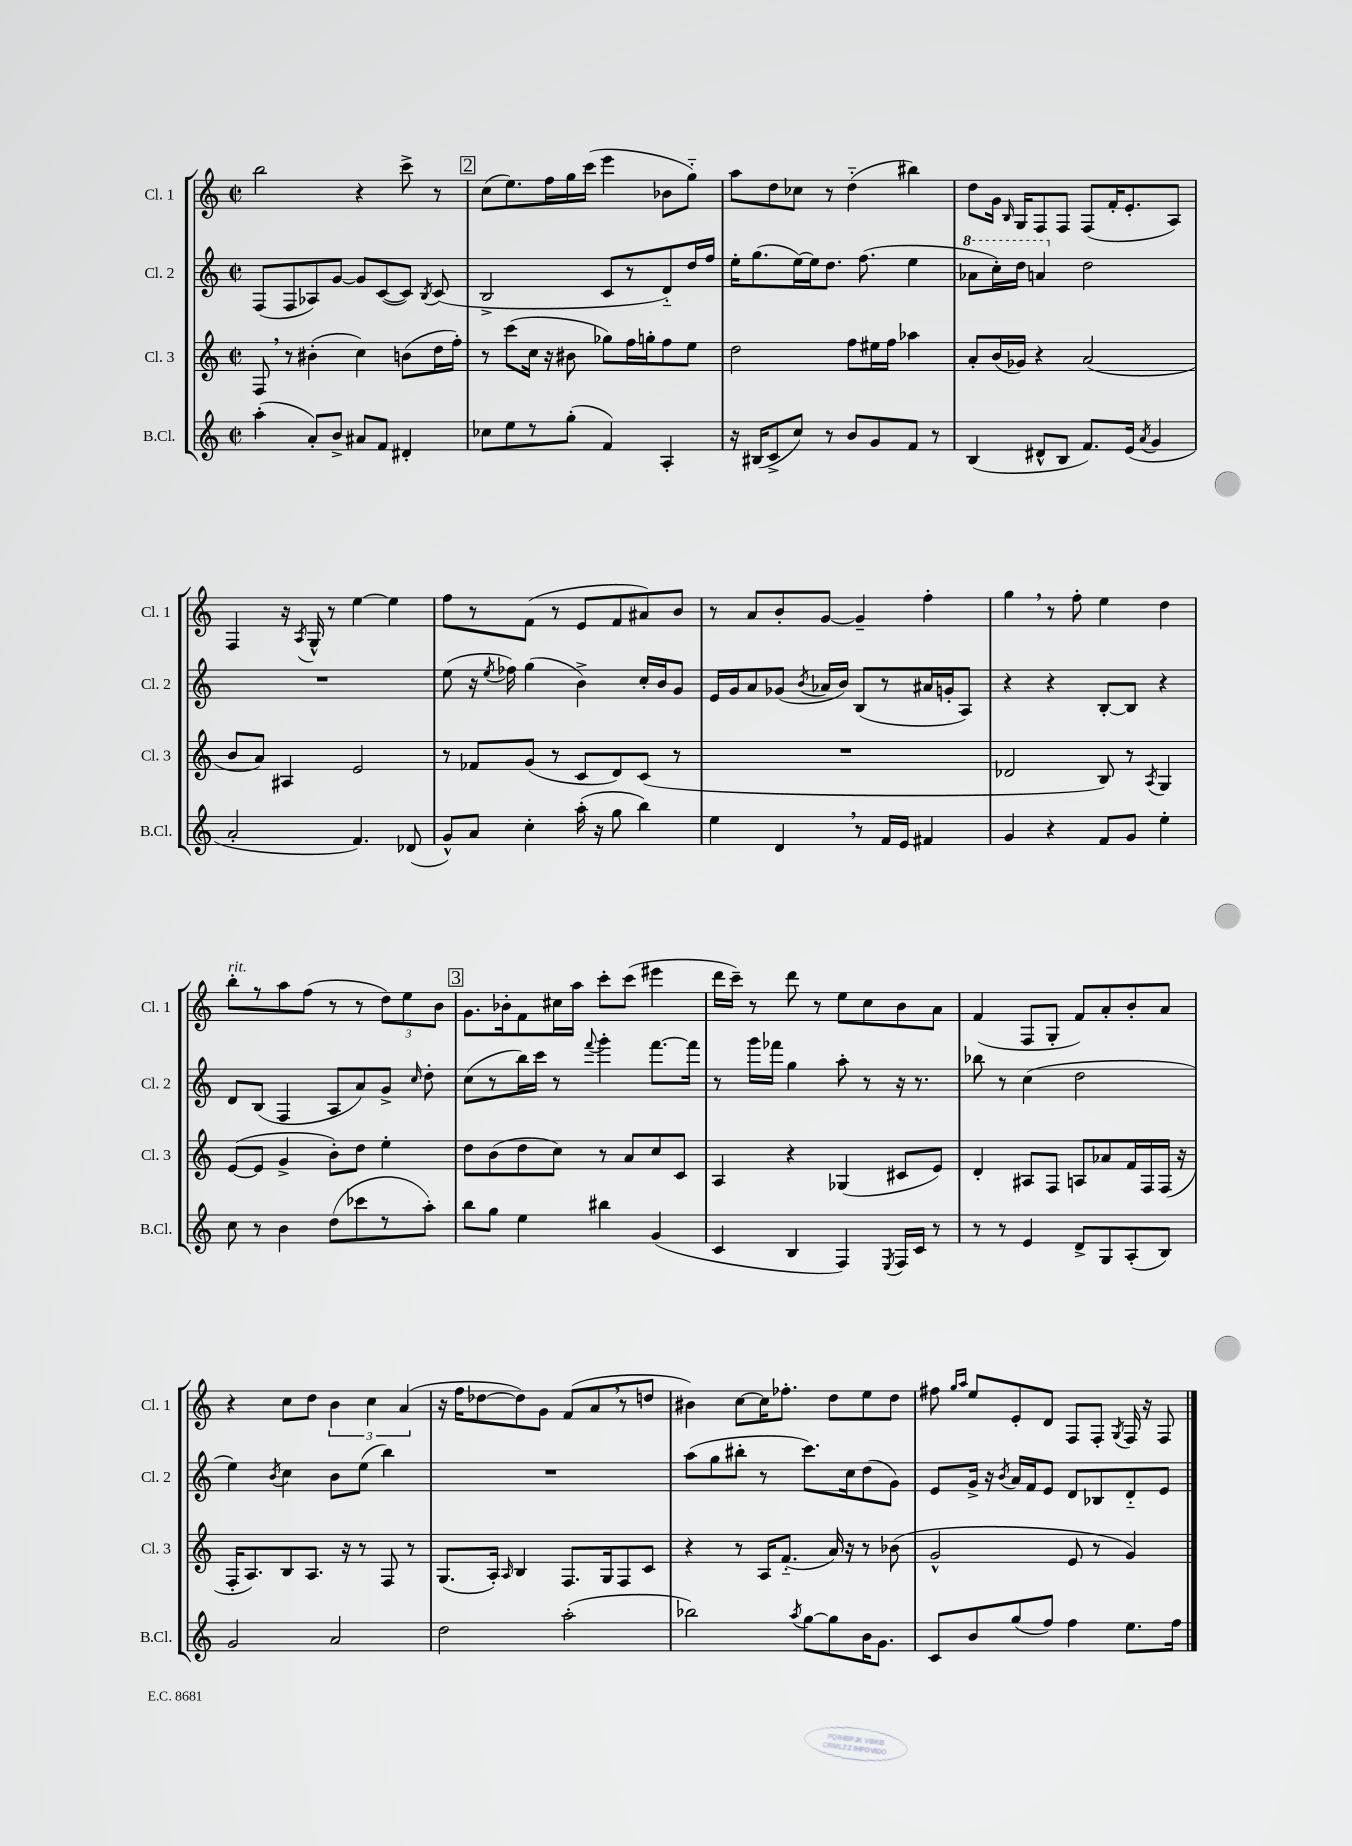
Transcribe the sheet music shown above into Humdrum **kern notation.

**kern	**kern	**kern	**kern
*part4	*part3	*part2	*part1
*staff4	*staff3	*staff2	*staff1
*I"B.Cl.	*I"Cl. 3	*I"Cl. 2	*I"Cl. 1
*I'B.Cl.	*I'Cl. 3	*I'Cl. 2	*I'Cl. 1
*clefG2	*clefG2	*clefG2	*clefG2
*k[]	*k[]	*k[]	*k[]
*M2/2	*M2/2	*M2/2	*M2/2
*met(c|)	*met(c|)	*met(c|)	*met(c|)
=12	=12	=12	=12
(4aa'\	8F,/	(8F/L	2bb\
.	8r	8F/	.
8a'/L)	(4b#X'\	8A-X/)	.
8b^/J	.	[8g/J	.
8a#X/L	4cc\)	8g/L]	4r
8f/J	.	([8c/	.
4d#X'/	(8bn\L	8c/J])	8ccc^\
.	.	8qB/	.
.	16dd\L	(8c/	8r
.	16ff'\JJ)	.	.
!!LO:REH:place=s1:t=2
=13	=13	=13	=13
8cc-X\L	8r	2B^/	(8cc\L
8ee\	(8ccc\L	.	8.ee\)
8r	16cc\Jk	.	.
.	16r	.	16ff\L
(8gg'\J	8b#X\	.	16gg\
.	.	.	(16ccc\JJ
4f/)	8gg-X\L)	8c/L	4eee\
.	16ff\L	8r	.
.	16ggn'\J	.	.
4A'/	8ff\	8d/)	8b-X\L
.	8ee\J	16dd/L	8gg\J)
.	.	16ff/JJ	.
=14	=14	=14	=14
16r	2dd\	16ee'\KL	8aa\L
(16B#X/KL	.	(8.gg\	.
8c^/	.	.	8dd\
8cc/J)	.	[16ee\L)	8cc-X\J
.	.	16ee\J]	.
8r	.	8.dd\J	8r
8b/L	8ff\L	.	(4dd\
.	.	(8.ff\	.
8g/	16ee#X\L	.	.
.	16ff\JJ	.	.
8f/J	4aa-X\	4ee\	4bb#X\)
8r	.	.	.
=15	=15	=15	=15
*	*	*8va	*
(4B/	8a'/L	8aa-X\L	8dd\L
.	(16b/L	16ccc'\L)	16g\Jk
.	.	.	16qqB/
.	16g-X/JJ)	16ddd\JJ	16G/KL
8d#X^^/L	4r	4aan/	8F/
8B/J	.	.	8F/J
*	*	*X8va	*
8.f/L)	(2a/	2dd\	(8F/L
.	.	.	16f'/K
(16e/Jk	.	.	8.e'/
8qa/	.	.	.
4g/	.	.	.
.	.	.	8A/J)
!!LO:LB:g=z
=16	=16	=16	=16
2a'/	8b/L	1r	4F/
.	8a/J)	.	.
.	4A#X/	.	16r
.	.	.	8qA/
.	.	.	16G^^/
.	.	.	8r
4.f/)	2e/	.	[4ee\
.	.	.	4ee\]
(8d-X/	.	.	.
=17	=17	=17	=17
8g^^/L)	8r	(8ee\	8ff\L
8a/J	8f-X/L	16r	8r
.	.	8qee/	.
.	.	16ff-X\)	.
4cc'\	(8g/J	(4gg\	(8f\J
.	8r	.	8r
(16aa'\	8c/L	4b^\)	8e/L
16r	.	.	.
8gg\	8d/)	.	8f/
4bb\)	(8c/J	16cc'/LL	8a#X/)
.	.	16b/J	.
.	8r	8g/J	8b/J
=18	=18	=18	=18
4ee\	1r	16e/LL	8r
.	.	16g/J	.
.	.	8a/	8a/L
4d,/	.	(8g-X/J	8b'/
.	.	8qb/	.
.	.	16a-X/LL	[8g/J
.	.	16b/JJ)	.
8r	.	(8B/L	4g~/]
16f/LL	.	8r	.
16e/JJ	.	.	.
4f#X/	.	16a#X/L	4ff'\
.	.	16gn'/J	.
.	.	8A/J)	.
=19	=19	=19	=19
4g/	2d-X/	4r	4gg,\
4r	.	4r	8r
.	.	.	8ff'\
8f/L	8B/)	[8B'/L	4ee\
8g/J	8r	8B/J]	.
.	8qA/	.	.
4ee'\	4G/	4r	4dd\
!!LO:LB:g=z
=20	=20	=20	=20
!	!	!	!LO:TX:a:i:t=rit.
8cc\	([8e/L	8d/L	8bb'\L
8r	8e/J]	(8B/J	8r
4b\	4g^/	4F/	8aa\
.	.	.	(8ff\J
(8dd\L	8b'\L)	8A/L	8r
8ccc-X\	8dd\J	8a/)	8r
8r	4ee'\	8g^/J	12dd\L)
.	.	.	12ee\
.	.	16qqcc/	.
8aa'\J)	.	8dd'\	.
.	.	.	12b\J
!!LO:REH:place=s1:t=3
=21	=21	=21	=21
8bb\L	8dd\L	(8cc\L	8.g\L
8gg\J	(8b\	8r	.
.	.	.	16b-X'\k
4ee\	8dd\	16bb\L)	8f\
.	.	16ccc\JJ	.
.	8cc\J)	8r	16cc#X\L
.	.	.	16aa\JJ
.	.	8qqfff/	.
4bb#X\	8r	4ggg'\	8ccc'\L
.	8a/L	.	(8ccc\J
(4g/	8cc/	[8.fff\L	4eee#X\
.	8c/J	.	.
.	.	16fff\Jk]	.
=22	=22	=22	=22
4c/	4A/	8r	16ddd\LL
.	.	.	16ccc~\JJ)
.	.	16ggg\LL	8r
.	.	16fff-X\JJ	.
4B/	4r	4gg\	8ddd\
.	.	.	8r
4F/)	(4G-X/	8aa'\	8ee\L
.	.	8r	8cc\
8qE/	.	.	.
16F/LL	8c#X/L	16r	8b\
16c/JJ	.	8.r	.
8r	8e/J)	.	8a\J
=23	=23	=23	=23
8r	4d'/	8bb-X\	(4f/
8r	.	8r	.
4e/	8A#X/L	(4cc\	8F/L
.	8F/J	.	8G'/J
8d^/L	8An/L	2dd\	8f/L)
8G/	8a-X/	.	8a'/
(8A'/	16f/L	.	8b'/
.	16F/	.	.
8B/J)	(16F/JJ	.	8a/J
.	16r	.	.
!!LO:LB:g=z
=24	=24	=24	=24
2g/	16F'/KL	4ee\)	4r
.	8.A/)	.	.
.	.	8qb/	.
.	8B/	4cc\	8cc\L
.	8.A/J	.	8dd\J
2a/	.	8b\L	6b\
.	16r	.	.
.	8r	(8ee\J	.
.	.	.	6cc\
.	8F/	4bb\)	.
.	.	.	(6a/
.	8r	.	.
=25	=25	=25	=25
2dd\	(8.G/L	1r	16r
.	.	.	16ff\KL
.	.	.	[8dd-X\
.	16A'/Jk)	.	.
.	16qqA/	.	.
.	4B/	.	8dd-\])
.	.	.	8g\J
(2aa'\	8.F/L	.	(8f/L
.	.	.	8a,/
.	16G/k	.	.
.	8F/	.	8r
.	8c/J	.	8ddn/J
=26	=26	=26	=26
2bb-X\)	4r	(8aa\L	4b#X\)
.	.	8gg\	.
.	8r	8bb#X'\J	[8cc\L
.	16A/KL	8r	16cc\K]
.	(8.f/J	.	8.ff-X'\J
8qaa/	.	.	.
[8gg\L	.	8.ccc\L)	.
8gg\]	16a/)	.	8dd\L
.	16r	16cc\k	.
16b\K	8r	(8dd\	8ee\
8.g\J	.	.	.
.	(8b-X\	8g\J)	8dd\J
=27	=27	=27	=27
8c/L	2g^^/	8e/L	8ff#X\
.	.	.	16qqgg/LL
.	.	.	16qqaa/JJ
8b/	.	16g^/Jk	8ee/L
.	.	16r	.
.	.	8qb/	.
(8gg/	.	16a/LL	8e'/
.	.	16f/J	.
8ff/J)	.	8e/J	8d/J
4ff\	8e/	8d/L	8F/L
.	8r	8B-X/	8F'/J
.	.	.	8qG/
8.ee\L	4g/)	8d/	16F/
.	.	.	16r
.	.	8e/J	8F/
16ff\Jk	.	.	.
==	==	==	==
*-	*-	*-	*-
